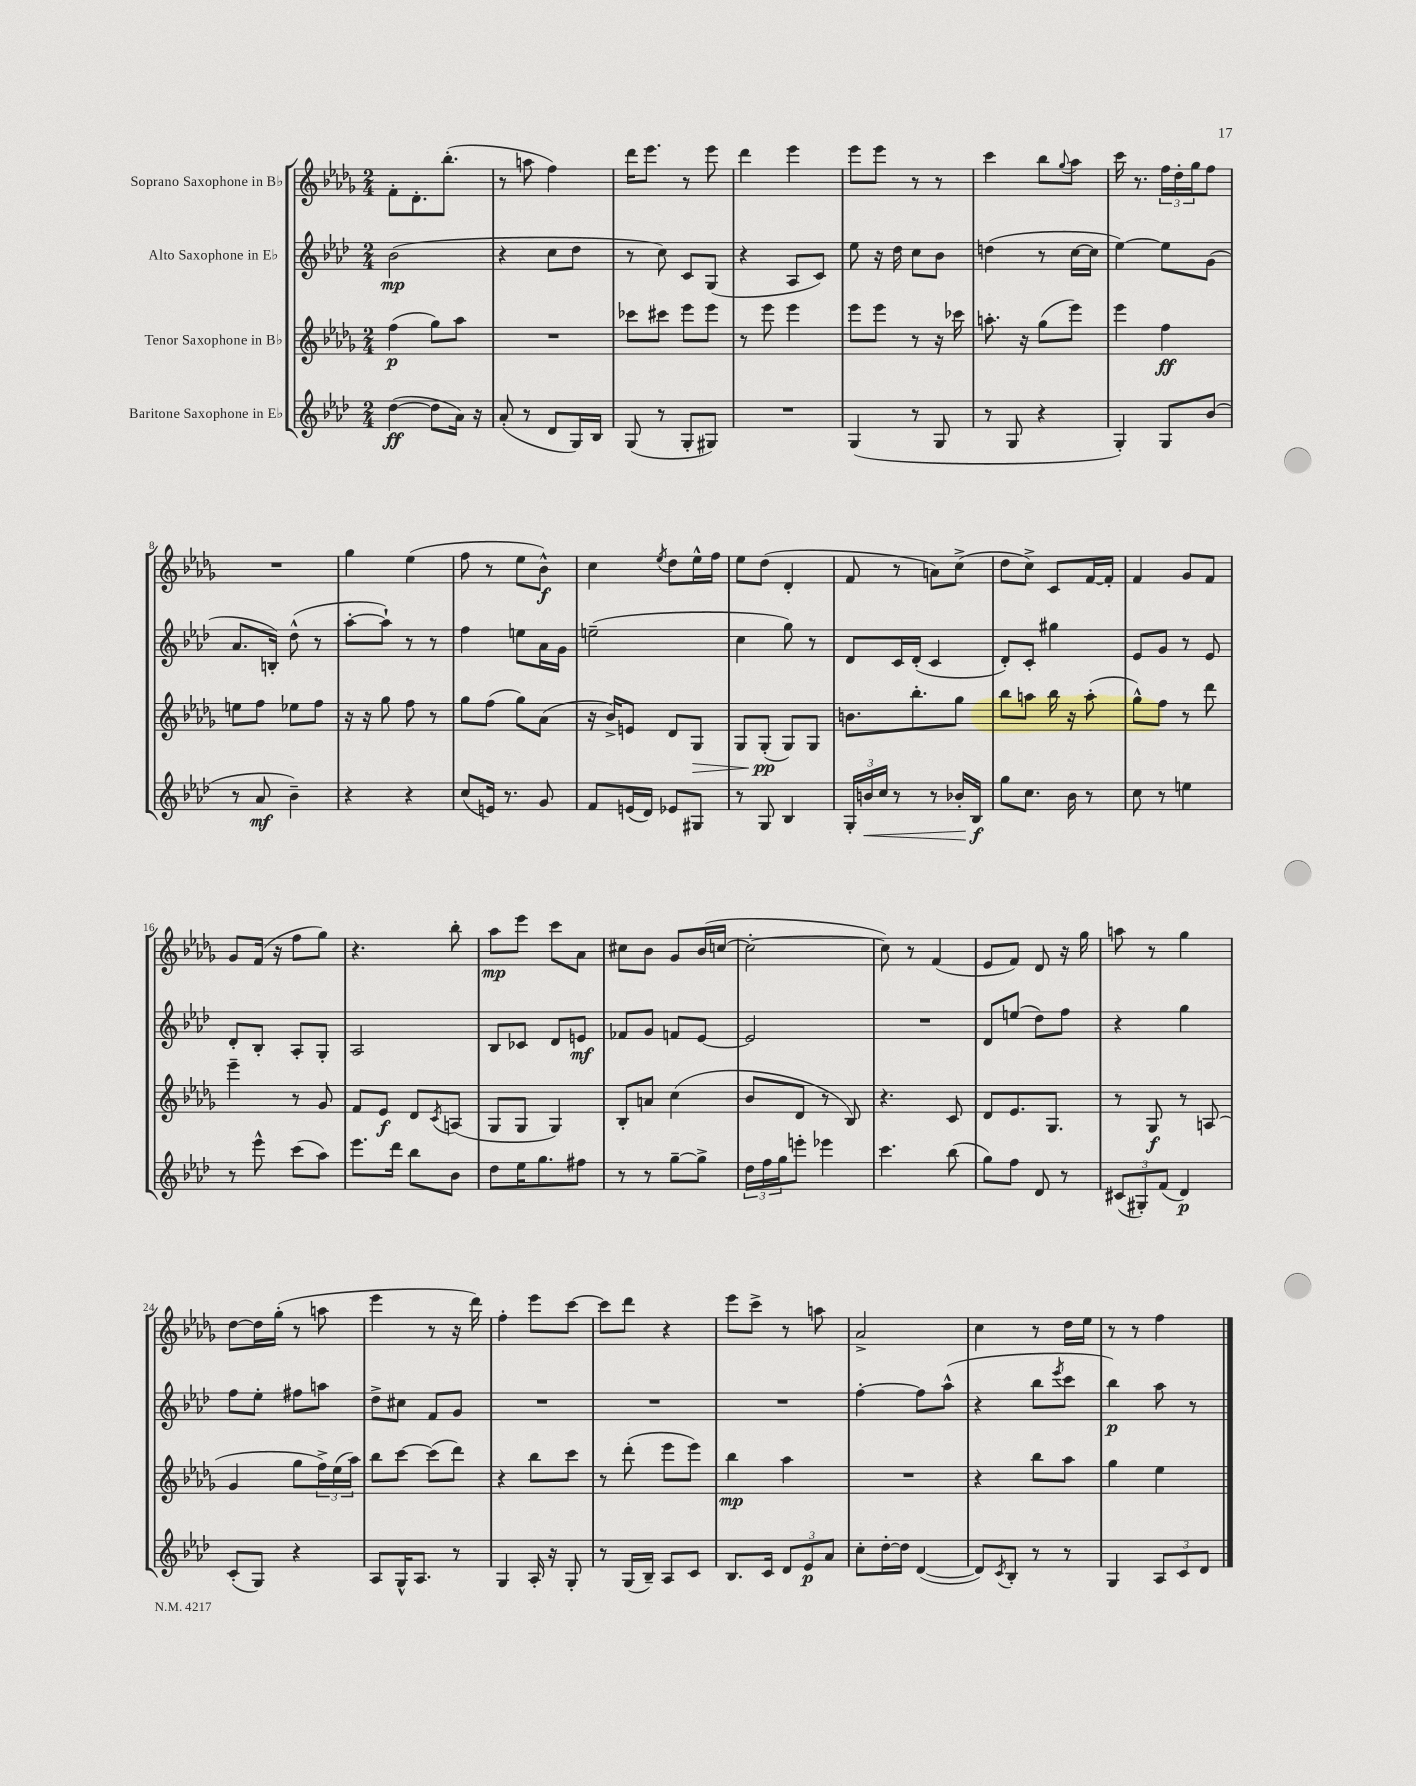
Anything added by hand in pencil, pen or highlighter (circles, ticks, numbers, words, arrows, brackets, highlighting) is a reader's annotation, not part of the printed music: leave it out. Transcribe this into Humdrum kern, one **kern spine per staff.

**kern	**kern	**kern	**kern
*staff4	*staff3	*staff2	*staff1
*clefG2	*clefG2	*clefG2	*clefG2
*k[b-e-a-d-]	*k[b-e-a-d-g-]	*k[b-e-a-d-]	*k[b-e-a-d-g-]
*M2/4	*M2/4	*M2/4	*M2/4
([4dd-	(4ff	(2b-	8f'
.	.	.	8.d-'
8dd-]	8gg-)	.	.
.	.	.	(8.bb-'
16a-)	8aa-	.	.
16r	.	.	.
=	=	=	=
(8a-'	2r	4r	8r
8r	.	.	8aa
8d-	.	8cc	4ff)
16G)	.	8dd-	.
16B-	.	.	.
=	=	=	=
(8G	8ccc-	8r	16ddd-
.	.	.	8.eee-
8r	8ccc#	8cc)	.
8G'	8eee-	8c	8r
8G#)	8eee-	(8G	8eee-
=	=	=	=
2r	8r	4r	4ddd-
.	8eee-	.	.
.	4eee-	8A-	4eee-
.	.	8c)	.
=	=	=	=
(4G	8eee-	8ee-	8eee-
.	8eee-	16r	8eee-
.	.	16dd-	.
8r	8r	8cc	8r
8G	16r	8b-	8r
.	16ccc-	.	.
=	=	=	=
8r	8.aa'	(4dd	4ccc
8G	.	.	.
.	16r	.	.
4r	(8gg-	8r	8bb-
.	.	.	8qqgg-
.	8eee-)	[16cc	8aa-
.	.	16cc]	.
=	=	=	=
4G')	4eee-	[4ee-)	16ccc
.	.	.	8.r
8G	4ff	8ee-]	24ff
.	.	.	24dd-'
.	.	.	24gg-
(8b-	.	(8g	8ff
=	=	=	=
8r	8ee	8.a-	2r
8a-	8ff	.	.
.	.	16B')	.
4b-~)	8ee-	(8dd-^^	.
.	8ff	8r	.
=	=	=	=
4r	16r	[8aa-'	4gg-
.	16r	.	.
.	8gg-	8aa-`])	.
4r	8ff	8r	(4ee-
.	8r	8r	.
=	=	=	=
(8cc	8gg-	4ff	8ff
16e)	(8ff	.	8r
8.r	.	.	.
.	8gg-)	8ee	8ee-
8g	(8a-	16a-	8b-^^)
.	.	16g	.
=	=	=	=
8f	16r	(2ee~	4cc
.	16b-^)	.	.
(16e	8e	.	.
16d-)	.	.	.
.	.	.	8qee-
8e-	8d-	.	8dd-
8G#	8G-	.	16ee-^^
.	.	.	16ff
=	=	=	=
8r	8G-	4cc	8ee-
8G	(8G-'	.	(8dd-
4B-	8G-)	8gg)	4d-'
.	8G-	8r	.
=	=	=	=
24G'	8.b	8d-	8f
24b	.	.	.
24cc	.	.	.
8r	.	16c	8r
.	8.bb-'	(16d-'	.
8r	.	4c	8a)
16b-'	8gg-	.	(8cc^
16B-	.	.	.
=	=	=	=
8gg	8bb-	8d-')	8dd-
8.cc	8aa	8c'	8cc^)
.	16bb-	4gg#	8c
16b-	16r	.	.
8r	(8aa'	.	[16f
.	.	.	16f']
=	=	=	=
8cc	8gg-^^)	8e-	4f
8r	8ff	8g	.
4ee	8r	8r	8g-
.	8ddd-	8e-	8f
=	=	=	=
8r	4eee-~	8d-'	8g-
8eee-^^	.	8B-'	(16f
.	.	.	16r
(8ccc	8r	8A-'	8ff
8aa-)	8g-	8G'	8gg-)
=	=	=	=
8.eee-	8f	2A-	4.r
.	8e-	.	.
16ddd-	.	.	.
8bb-	8d-	.	.
.	8qc	.	.
8b-	(8A	.	8bb-'
=	=	=	=
8dd-	8G-	8B-	8aa-
16ee-	8G-	8c-	8eee-
8.gg	.	.	.
.	4G-)	8d-	8ccc
8ff#	.	8e	8a-
=	=	=	=
8r	8B-'	8f-	8cc#
8r	8a	8g	8b-
[8gg~	(4cc	8f	8g-
8gg^]	.	[8e-	(16b-
.	.	.	[16cc
=	=	=	=
24dd-	8b-	2e-]	2cc'_
24ff	.	.	.
24gg	.	.	.
8eee'	8d-	.	.
4eee-	8r	.	.
.	8B-)	.	.
=	=	=	=
4.ccc	4.r	2r	8cc])
.	.	.	8r
.	.	.	(4f
(8bb-	8c	.	.
=	=	=	=
8gg)	8d-	8d-	8e-
8ff	8.e-	(8ee	8f)
8d-	.	8dd-)	8d-
.	8.G-	.	.
8r	.	8ff	16r
.	.	.	16gg-
=	=	=	=
(12c#	8r	4r	8aa
12G#')	.	.	.
.	8G-	.	8r
(12f	.	.	.
4d-)	8r	4gg	4gg-
.	(8A	.	.
=	=	=	=
(8c'	4g-	8ff	[8dd-
8G)	.	8ee-'	16dd-]
.	.	.	(16gg-'
4r	8gg-	8ff#	8r
.	24ff^)	8aa	8aa
.	(24ee-	.	.
.	24aa-)	.	.
=	=	=	=
8A-	8bb-	8dd-^	4eee-
16G^^	[8ccc	8cc#	.
8.A-	.	.	.
.	(8ccc]	8f	8r
8r	8ddd-)	8g	16r
.	.	.	16ddd-)
=	=	=	=
4G	4r	2r	4ff'
16A-'	8bb-	.	8eee-
16r	.	.	.
8G'	8ccc	.	[8ccc
=	=	=	=
8r	8r	2r	8ccc]
(16G	(8ddd-'	.	8ddd-
16B-~)	.	.	.
8A-	8eee-	.	4r
8c	8eee-)	.	.
=	=	=	=
8.B-	4bb-	2r	8eee-
.	.	.	8ccc^
16c	.	.	.
12d-	4aa-	.	8r
12e-	.	.	.
.	.	.	8aa
12a-	.	.	.
=	=	=	=
8cc'	2r	[4ff'	2a-^
[16dd-'	.	.	.
16dd-]	.	.	.
([4d-	.	8ff]	.
.	.	(8aa-^^	.
=	=	=	=
8d-])	4r	4r	4cc
8qc	.	.	.
8B-'	.	.	.
8r	8bb-	8bb-	8r
.	.	8qeee-	.
8r	8aa-	8ccc	16dd-
.	.	.	16ee-
=	=	=	=
4G	4gg-	4bb-)	8r
.	.	.	8r
12A-	4ee-	8aa-	4ff
12c	.	.	.
.	.	8r	.
12d-	.	.	.
==	==	==	==
*-	*-	*-	*-
